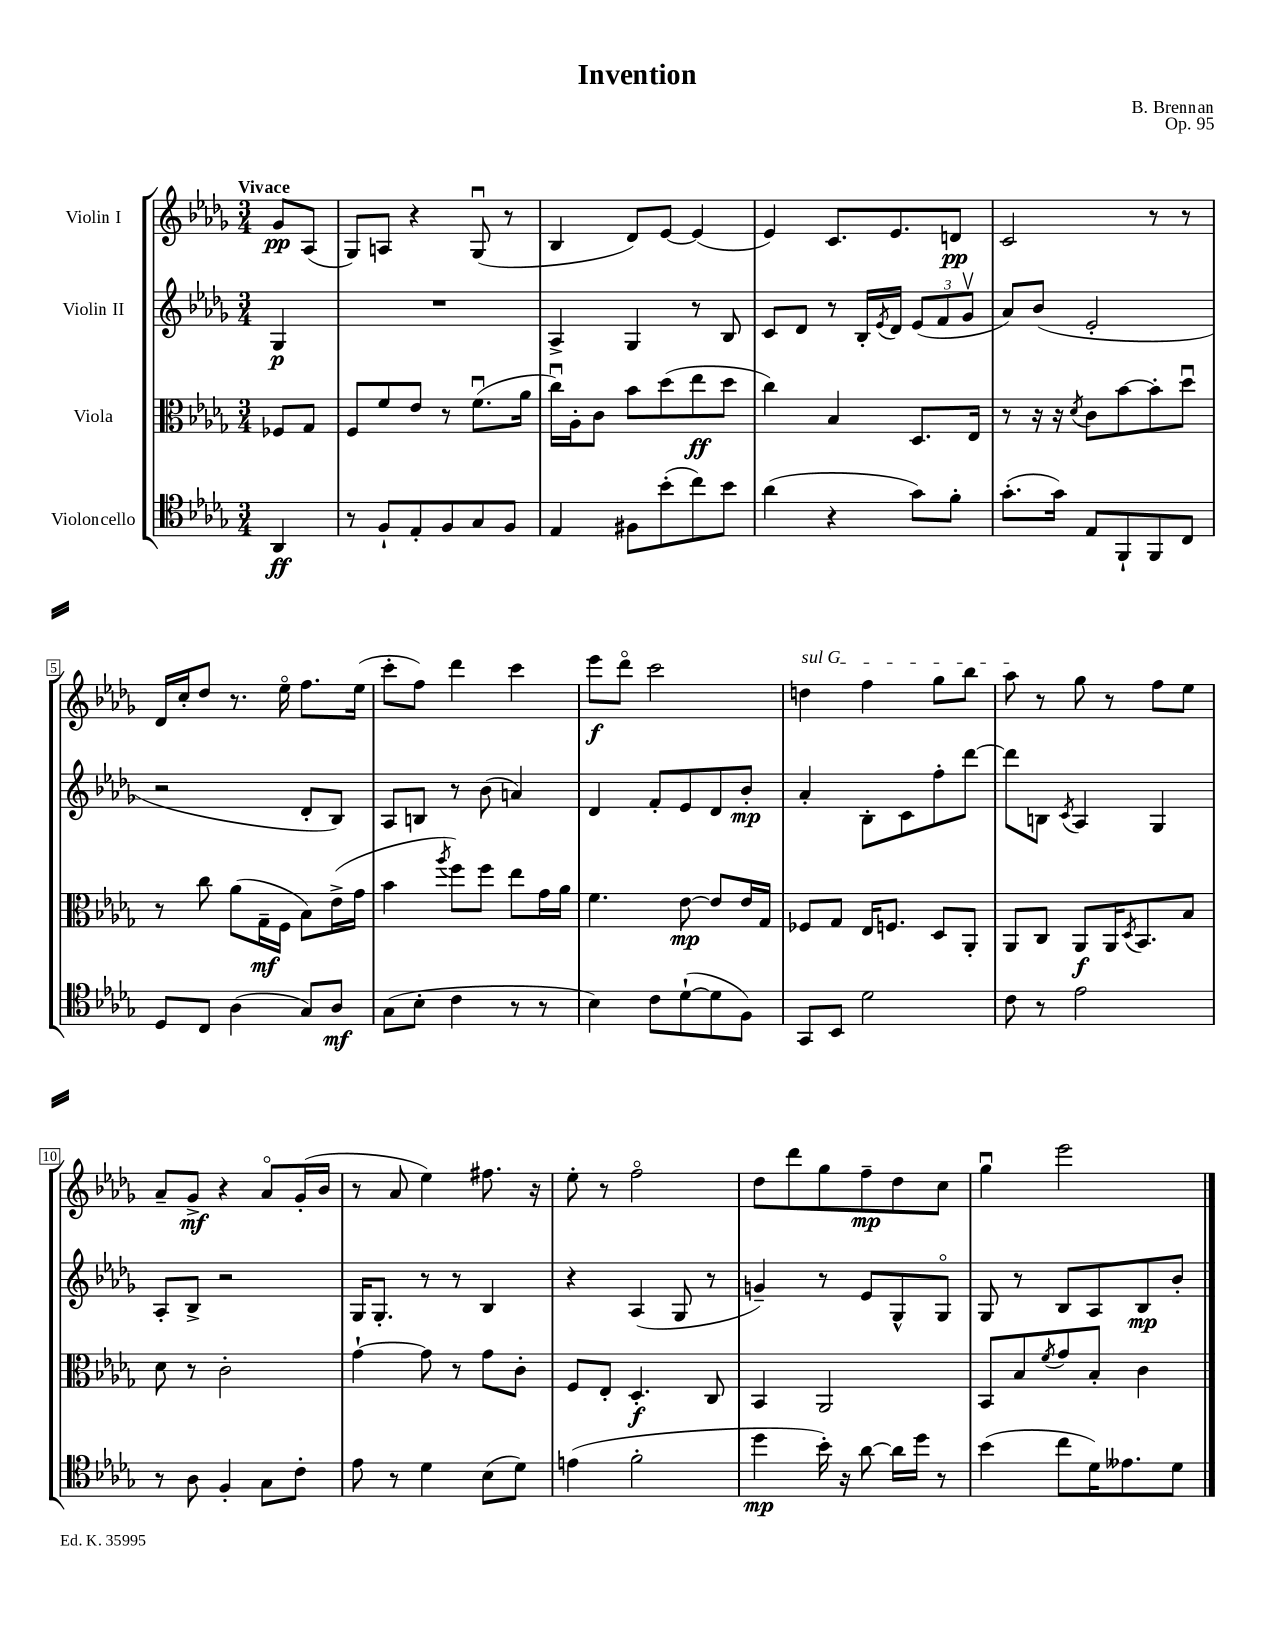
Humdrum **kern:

**kern	**dynam	**kern	**dynam	**kern	**dynam	**kern	**dynam
*part4	*part4	*part3	*part3	*part2	*part2	*part1	*part1
*staff4	*staff4	*staff3	*staff3	*staff2	*staff2	*staff1	*staff1
*I"Violoncello	*	*I"Viola	*	*I"Violin II	*	*I"Violin I	*
*clefC4	*	*clefC3	*	*clefG2	*	*clefG2	*
*k[b-e-a-d-g-]	*	*k[b-e-a-d-g-]	*	*k[b-e-a-d-g-]	*	*k[b-e-a-d-g-]	*
*M3/4	*	*M3/4	*	*M3/4	*	*M3/4	*
=	=	=	=	=	=	=	=
!	!	!	!	!	!	!LO:TX:a:B:t=Vivace	!
4AA-/	ff	8F-X/L	.	4G-/	p	8g-/L	pp
.	.	8G-/J	.	.	.	(8A-/J	.
=1	=1	=1	=1	=1	=1	=1	=1
8r	.	8F/L	.	2.r	.	8G-/L)	.
8F`/L	.	8f/	.	.	.	8An/J	.
8E-'/	.	8e-/J	.	.	.	4r	.
8F/	.	8r	.	.	.	.	.
8G-/	.	(8.fu\L	.	.	.	(8G-u/	.
8F/J	.	.	.	.	.	8r	.
.	.	16a-\Jk	.	.	.	.	.
=2	=2	=2	=2	=2	=2	=2	=2
4E-/	.	16ccu\LL)	.	4A-^/	.	4B-/	.
.	.	16A-'\J	.	.	.	.	.
.	.	8c\J	.	.	.	.	.
8F#X\L	.	8b-\L	.	4G-/	.	8d-/L)	.
(8b-'\	.	(8dd-\	.	.	.	[8e-/J	.
8cc\)	.	8ee-\	ff	8r	.	(4e-/]	.
8b-\J	.	8dd-\J	.	8B-/	.	.	.
=3	=3	=3	=3	=3	=3	=3	=3
(4a-\	.	4cc\)	.	8c/L	.	4e-/)	.
.	.	.	.	8d-/J	.	.	.
4r	.	4B-/	.	8r	.	8.c/L	.
.	.	.	.	16B-'/LL	.	.	.
.	.	.	.	8qe-/	.	.	.
.	.	.	.	16d-/JJ	.	8.e-/	.
8g-\L)	.	8.D-/L	.	(12e-/L	.	.	.
.	.	.	.	12f/	.	.	.
8f'\J	.	.	.	.	.	8dn/J	pp
.	.	.	.	12g-v/J	.	.	.
.	.	16E-/Jk	.	.	.	.	.
=4	=4	=4	=4	=4	=4	=4	=4
(8.g-'\L	.	8r	.	8a-/L)	.	2c/	.
.	.	16r	.	(8b-/J	.	.	.
16g-\Jk)	.	16r	.	.	.	.	.
.	.	8qd-/	.	.	.	.	.
8E-/L	.	8c\L	.	2e-'/	.	.	.
8FF`/	.	[8b-\	.	.	.	.	.
8FF/	.	8b-'\]	.	.	.	8r	.
8C/J	.	8dd-u\J	.	.	.	8r	.
!!LO:LB:g=z
=5	=5	=5	=5	=5	=5	=5	=5
8D-/L	.	8r	.	2r	.	16d-/LL	.
.	.	.	.	.	.	16cc'/J	.
8C/J	.	8cc\	.	.	.	8dd-/J	.
(4A-\	.	(8a-\L	.	.	.	8.r	.
.	.	16G-~\L	mf	.	.	.	.
.	.	16F\JJ	.	.	.	16ee-\	.
8G-/L)	.	8B-\L)	.	8d-'/L	.	8.ff\L	.
8A-/J	mf	(16e-^\L	.	8B-/J)	.	.	.
.	.	16g-\JJ	.	.	.	(16ee-\Jk	.
=6	=6	=6	=6	=6	=6	=6	=6
(8G-\L	.	4b-\	.	8A-/L	.	8ccc'\L	.
8B-'\J	.	.	.	8Bn/J	.	8ff\J)	.
.	.	8qaa-/	.	.	.	.	.
4c\	.	8ff\L)	.	8r	.	4ddd-\	.
.	.	8ff\J	.	(8b-\	.	.	.
8r	.	8ee-\L	.	4an/)	.	4ccc\	.
8r	.	16g-\L	.	.	.	.	.
.	.	16a-\JJ	.	.	.	.	.
=7	=7	=7	=7	=7	=7	=7	=7
4B-\)	.	4.f\	.	4d-/	.	8eee-\L	f
.	.	.	.	.	.	8ddd-\J	.
8c\L	.	.	.	8f'/L	.	2ccc\	.
([8d-`\	.	[8e-\	mp	8e-/	.	.	.
8d-\]	.	8e-/L]	.	8d-/	.	.	.
8F\J)	.	16e-/L	.	8b-'/J	mp	.	.
.	.	16G-/JJ	.	.	.	.	.
=8	=8	=8	=8	=8	=8	=8	=8
!	!	!	!	!	!	!LO:TX:a:i:t=sul G	!
8GG-/L	.	8F-X/L	.	4a-'/	.	4ddn\	.
8BB-/J	.	8G-/J	.	.	.	.	.
2d-\	.	16E-/KL	.	8B-'\L	.	4ff\	.
.	.	8.Fn/J	.	.	.	.	.
.	.	.	.	8c\	.	.	.
.	.	8D-/L	.	8ff'\	.	8gg-\L	.
.	.	8AA-'/J	.	[8ddd-\J	.	8bb-\J	.
=9	=9	=9	=9	=9	=9	=9	=9
8c\	.	8AA-/L	.	8ddd-\L]	.	8aa-\	.
8r	.	8C/J	.	8Bn\J	.	8r	.
.	.	.	.	8qc/	.	.	.
2e-\	.	8AA-/L	f	4A-/	.	8gg-\	.
.	.	16AA-/K	.	.	.	8r	.
.	.	8qD-/	.	.	.	.	.
.	.	8.BB-/	.	.	.	.	.
.	.	.	.	4G-/	.	8ff\L	.
.	.	8B-/J	.	.	.	8ee-\J	.
!!LO:LB:g=z
=10	=10	=10	=10	=10	=10	=10	=10
8r	.	8d-\	.	8A-'/L	.	8a-~/L	.
8A-\	.	8r	.	8B-^/J	.	8g-^/J	mf
4F'/	.	2c'\	.	2r	.	4r	.
8G-\L	.	.	.	.	.	8a-/L	.
8c'\J	.	.	.	.	.	(16g-'/L	.
.	.	.	.	.	.	16b-/JJ	.
=11	=11	=11	=11	=11	=11	=11	=11
8e-\	.	[4g-`\	.	16G-/KL	.	8r	.
.	.	.	.	8.G-'/J	.	.	.
8r	.	.	.	.	.	8a-/	.
4d-\	.	8g-\]	.	8r	.	4ee-\)	.
.	.	8r	.	8r	.	.	.
(8B-\L	.	8g-\L	.	4B-/	.	8.ff#X\	.
8d-\J)	.	8c'\J	.	.	.	.	.
.	.	.	.	.	.	16r	.
=12	=12	=12	=12	=12	=12	=12	=12
(4en\	.	8F/L	.	4r	.	8ee-'\	.
.	.	8E-'/J	.	.	.	8r	.
2f'\	.	4.D-'/	f	(4A-/	.	2ff\	.
.	.	.	.	8G-/	.	.	.
.	.	8C/	.	8r	.	.	.
=13	=13	=13	=13	=13	=13	=13	=13
4dd-\	mp	4BB-/	.	4gn~/)	.	8dd-\L	.
.	.	.	.	.	.	8ddd-\	.
16b-'\)	.	2AA-/	.	8r	.	8gg-\	.
16r	.	.	.	.	.	.	.
[8a-\	.	.	.	8e-/L	.	8ff~\	mp
16a-\LL]	.	.	.	8G-^^/	.	8dd-\	.
16dd-\JJ	.	.	.	.	.	.	.
8r	.	.	.	8G-/J	.	8cc\J	.
=14	=14	=14	=14	=14	=14	=14	=14
(4b-\	.	8BB-/L	.	8G-/	.	4gg-u\	.
.	.	8B-/	.	8r	.	.	.
.	.	8qf/	.	.	.	.	.
8cc\L	.	8g-/	.	8B-/L	.	2eee-\	.
16d-\K)	.	8B-'/J	.	8A-/	.	.	.
8.e--X\	.	.	.	.	.	.	.
.	.	4c\	.	8B-/	mp	.	.
8d-\J	.	.	.	8b-'/J	.	.	.
==	==	==	==	==	==	==	==
*-	*-	*-	*-	*-	*-	*-	*-
